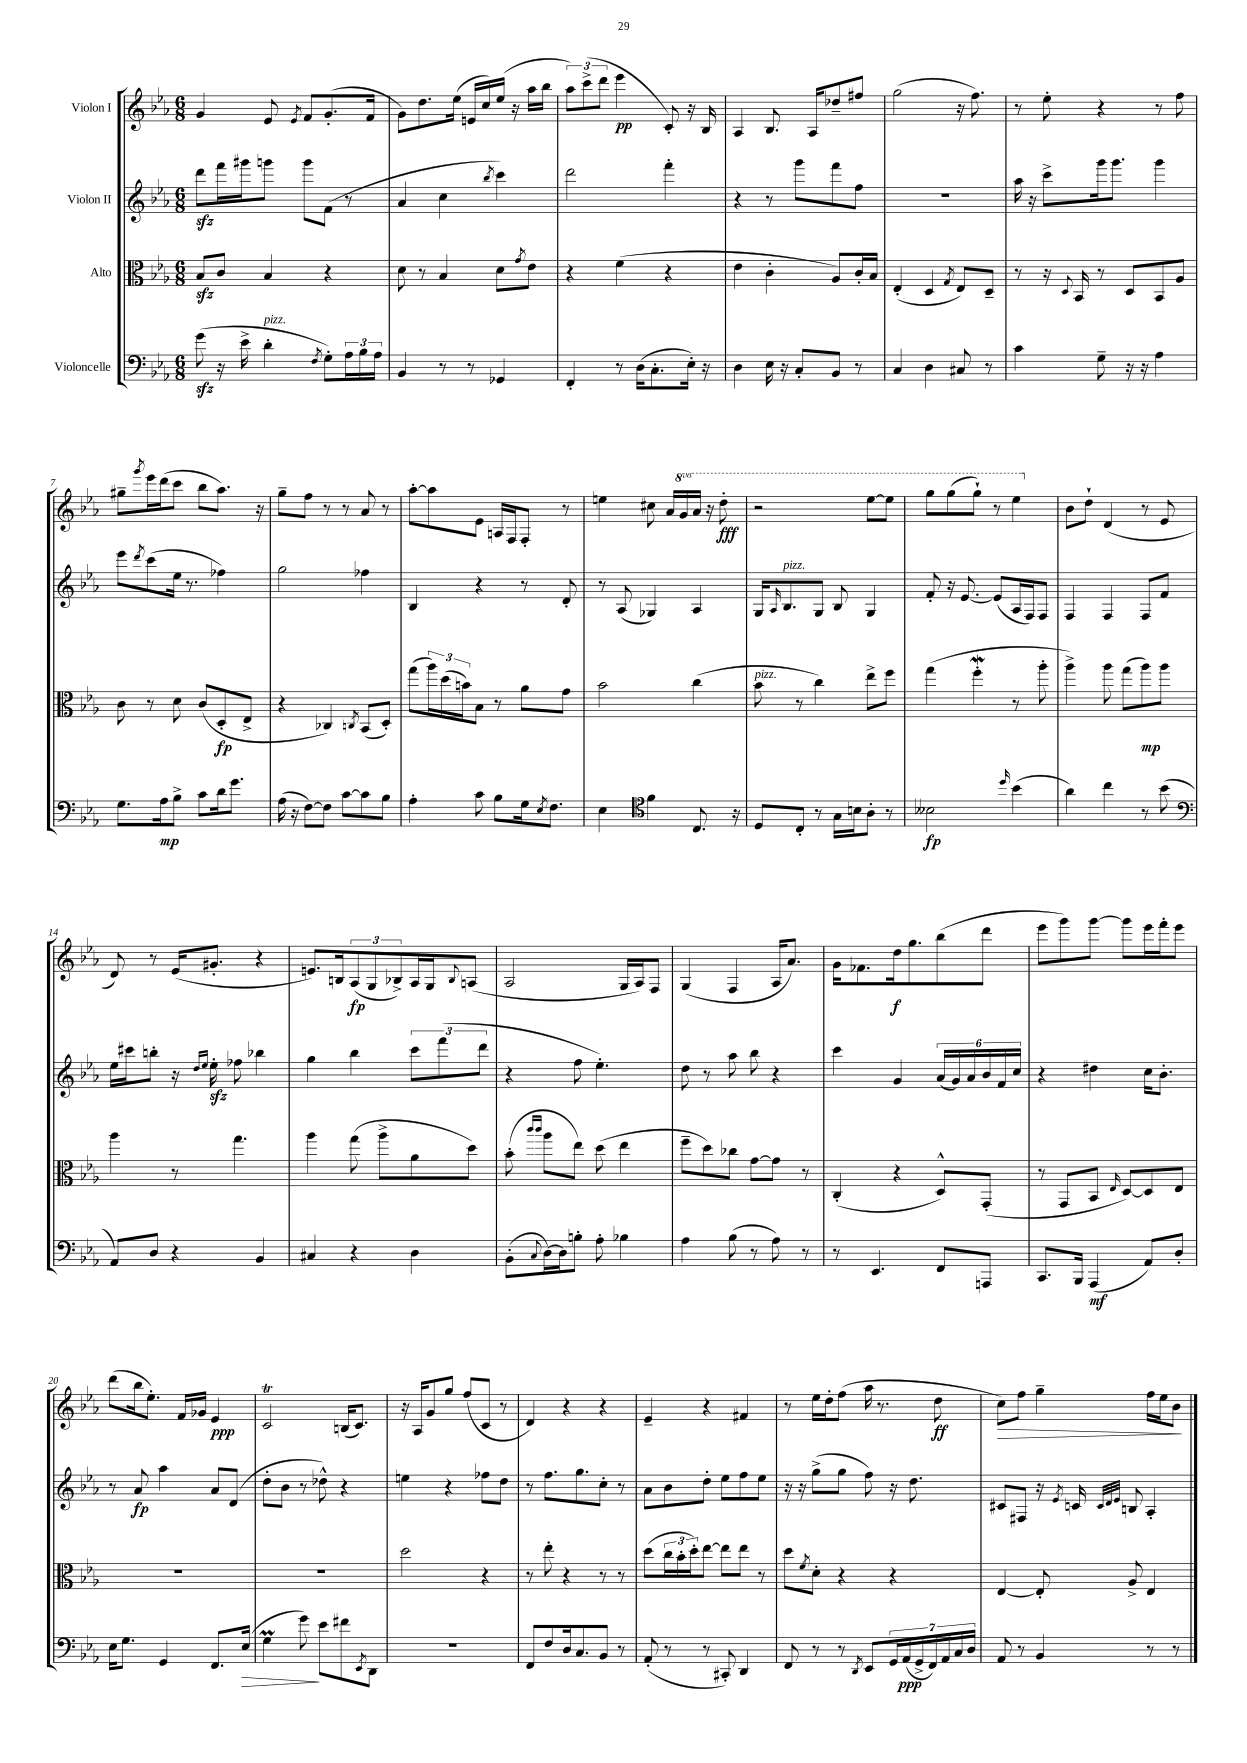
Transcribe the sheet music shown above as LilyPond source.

<<
\new StaffGroup <<
\new Staff = "s0" \with { instrumentName = "Violon I" } {
    \clef treble \key ees \major \numericTimeSignature \time 6/8 \set Staff.ottavationMarkups = #ottavation-simple-ordinals
    g'4 ees'8 \acciaccatura { ees'8 } f'8 g'8.-.( f'16 |
    g'8) d''8. ees''16( e'16 c''16) ees''16( r16 aes''16 bes''16 |
    \tuplet 3/2 { aes''8) c'''8->( d'''8 } ees'''4\pp c'8-.) r16 bes16 |
    aes4 bes8. aes16 des''8-- fis''8 |
    g''2( r16 f''8.) |
    r8 ees''8-. r4 r8 f''8 |
    gis''8-- \acciaccatura { g'''8 } ees'''16 d'''16( c'''8 bes''8 aes''8.) r16 |
    g''8-- f''8 r8 r8 aes'8 r8 |
    aes''8~-. aes''8 ees'8 a16 f16 f8-. r8 |
    e''4 cis''8 aes'16 \ottava #1 g''16 aes''16 r16 d'''8-.\fff |
    r2 ees'''8~ ees'''8 |
    g'''8 g'''8( g'''8-!) r8 ees'''4 \ottava #0 |
    bes'8 d''8-! d'4( r8 ees'8 |
    d'8) r8 ees'16( gis'8.-. r4 |
    e'8.) b16 \tuplet 3/2 { aes8\fp( g8 bes8->) } aes16 g16 \appoggiatura { bes8 } a8( |
    aes2 g16 aes16) f8 |
    g4( f4 aes16 aes'8.) |
    g'16 fes'8. d''16\f g''8. bes''8( d'''8 |
    ees'''8 g'''8) g'''8~ g'''8 ees'''16 f'''16-. ees'''8 |
    d'''8( bes''16 ees''8.-.) f'16 ges'16 ees'4\ppp |
    c'2\trill b16( c'8.) |
    r16 aes16 g'8 g''8 f''8( c'8 r8 |
    d'4) r4 r4 |
    ees'4-- r4 fis'4 |
    r8 ees''16 d''16-. f''8( aes''16 r8. d''8\ff |
    c''8\>) f''8 g''4-- f''16 ees''16 bes'8\! \bar "|." |
}
\new Staff = "s1" \with { instrumentName = "Violon II" } {
    \clef treble \key ees \major \numericTimeSignature \time 6/8
    d'''8\sfz f'''16 gis'''16 g'''8 g'''8 f'8( r8 |
    aes'4 c''4 \acciaccatura { bes''8 } c'''4) |
    d'''2 f'''4-. |
    r4 r8 g'''8 f'''8 f''8 |
    R2. |
    aes''16 r16 c'''8-> g'''16 g'''8. g'''4 |
    ees'''8 \acciaccatura { d'''8 } c'''8( ees''16 r8. fes''4) |
    g''2 fes''4 |
    bes4 r4 r8 d'8-. |
    r8 aes8( ges4) aes4 |
    g16 \grace { aes16 } bes8.^\markup { \italic "pizz." } g8 bes8 g4 |
    f'8-. r16 ees'8.~ ees'8( aes16 f16) f8 |
    f4 f4 f8 f'8 |
    ees''16 cis'''16 b''8-. r16 \grace { d''16 ees''16 } ees''16-.\sfz fes''8 bes''4 |
    g''4 bes''4 \tuplet 3/2 { c'''8 f'''8( d'''8 } |
    r4 f''8 ees''4.-.) |
    d''8 r8 aes''8 bes''8 r4 |
    c'''4 g'4 \tuplet 6/4 { aes'16( g'16) aes'16 bes'16 f'16 c''16 } |
    r4 dis''4 c''16 bes'8.-. |
    r8 aes'8\fp aes''4 aes'8 d'8( |
    d''8-. bes'8 r8 des''8-^) r4 |
    e''4 r4 fes''8 d''8 |
    r8 f''8. g''8. c''8-. r8 |
    aes'8 bes'8 d''8-. ees''8 f''8 ees''8 |
    r16 r16 g''8->( g''8 f''8) r16 d''8. |
    cis'8 fis8 r16 \acciaccatura { ees'8 } c'16 \grace { c'32 d'32 ees'32 } b8 aes4-. \bar "|." |
}
\new Staff = "s2" \with { instrumentName = "Alto" } {
    \clef alto \key ees \major \numericTimeSignature \time 6/8
    bes8\sfz c'8 bes4 r4 |
    d'8 r8 bes4 d'8 \acciaccatura { g'8 } ees'8 |
    r4 f'4( r4 |
    ees'4 c'4-. aes8) c'16-. bes16 |
    ees4-.( d4 \acciaccatura { g8 } ees8) d8-- |
    r8 r16 \appoggiatura { d8 } bes,16 r8 d8 bes,8 aes8 |
    c'8 r8 d'8 c'8( d8-.\fp ees8-> |
    r4 ces4) \acciaccatura { c8 } bes,8( d8-.) |
    g''8( \tuplet 3/2 { aes''16) d''16( b'16) } bes8 r8 aes'8 g'8 |
    bes'2 c''4( |
    bes'8^\markup { \italic "pizz." } r8 c''4) ees''8-> f''8 |
    g''4( f''4-.\mordent r8 aes''8-. |
    aes''4->) aes''8 g''8( aes''8\mp) aes''8 |
    aes''4 r8 g''4. |
    aes''4 g''8( aes''8-> aes'8 d''8) |
    bes'8-.( \grace { c'''16 c'''16 } aes''8 ees''8) d''8( ees''4 |
    f''8-- d''8) ces''8 g'8~ g'8 r8 |
    c4-.( r4 d8-^) g,8-.( |
    r8 g,8 bes,8 \grace { ees16 } d8~) d8 ees8 |
    R2. |
    R2. |
    d''2 r4 |
    r8 ees''8-. r4 r8 r8 |
    d''8( \tuplet 3/2 { c''16 bes'16-. d''16-.) } ees''8~ ees''8 ees''8 r8 |
    d''8 \acciaccatura { f'8 } d'8-. r4 r4 |
    ees4~ ees8-. aes8-> ees4 \bar "|." |
}
\new Staff = "s3" \with { instrumentName = "Violoncelle" } {
    \clef bass \key ees \major \numericTimeSignature \time 6/8
    g'8\sfz( r16 ees'16-> d'4-.^\markup { \italic "pizz." } \acciaccatura { f8 } g8-.) \tuplet 3/2 { aes16 bes16 aes16 } |
    bes,4 r8 r8 ges,4 |
    f,4-. r8 d16( c8.-. ees16-.) r16 |
    d4 ees16 r16 c8-. bes,8 r8 |
    c4 d4 cis8 r8 |
    c'4 g8-- r16 r16 aes4 |
    g8. aes16\mp bes8-> c'8 d'16 g'8. |
    aes16( r16 f8~) f8 c'8~ c'8 bes8 |
    aes4-. c'8 bes8 g16 \acciaccatura { ees8 } f8. |
    ees4 \clef tenor f'4 c8. r16 |
    d8 c8-. r8 g16 b16 aes8-. r8 |
    beses2\fp \grace { d''16 } bes'4( |
    aes'4) c''4 r8 bes'8( |
    \clef bass aes,8) d8 r4 bes,4 |
    cis4 r4 d4 |
    bes,8-.( \appoggiatura { c8 } d16~) d16 b8-. aes8-. bes4 |
    aes4 bes8( r8 aes8) r8 |
    r8 ees,4. f,8 a,,8 |
    c,8. bes,,16 aes,,4\mf( aes,8) d8-. |
    ees16 g8. g,4 f,8. ees16\>( |
    g4\prall g'8\!) ees'8 fis'8 \acciaccatura { ees,8 } d,8 |
    R2. |
    f,8 f8 d16 c8. bes,8 r8 |
    aes,8-.( r8 r8 cis,8-.) d,4 |
    f,8 r8 r8 \acciaccatura { d,8 } ees,8 \tuplet 7/4 { g,16 aes,16\ppp( g,16-> f,16) aes,16 c16 d16 } |
    aes,8 r8 bes,4 r8 r8 \bar "|." |
}
>>
>>
